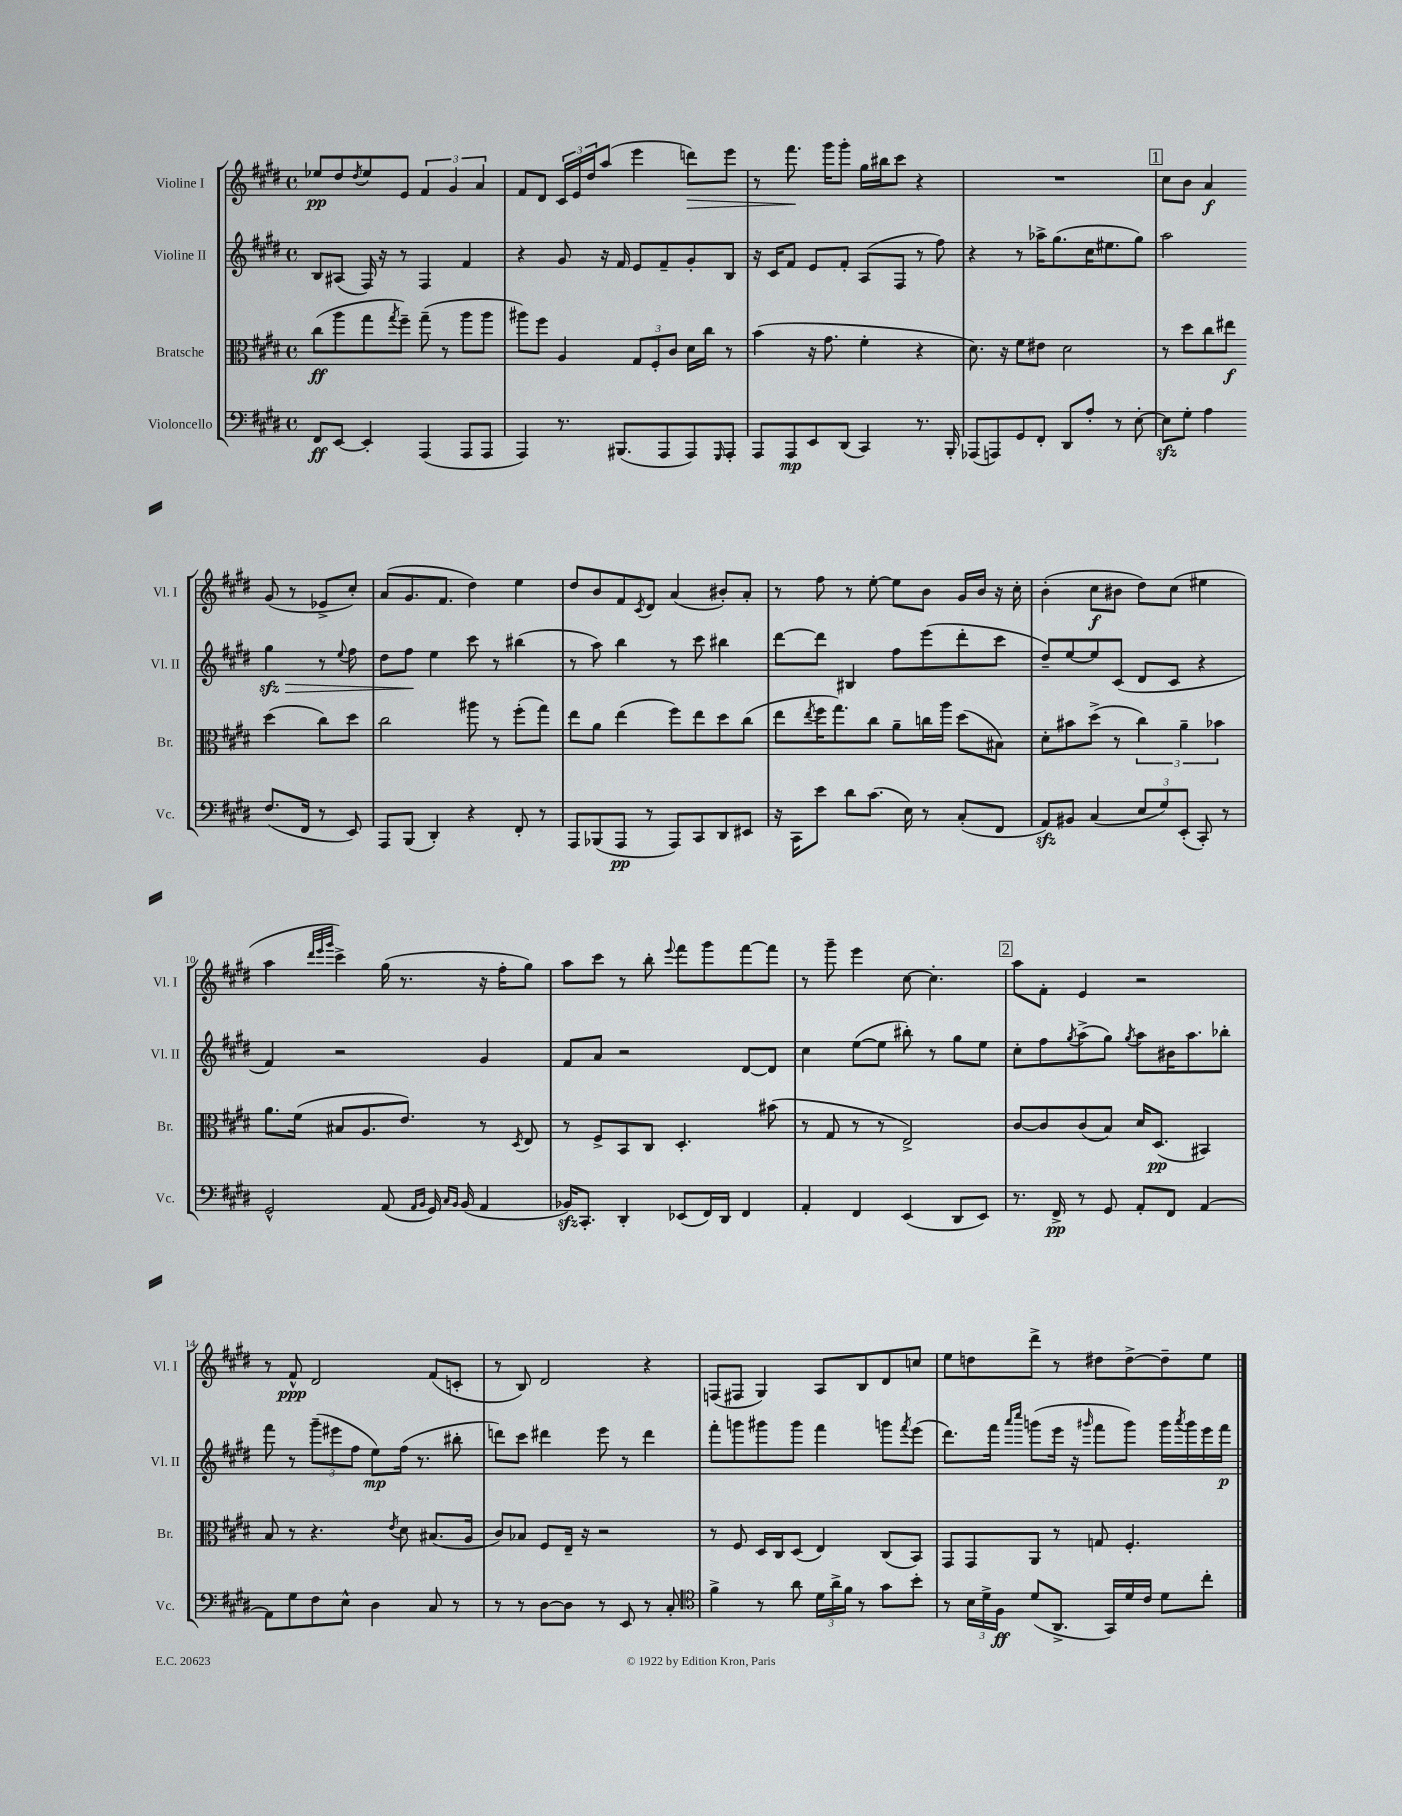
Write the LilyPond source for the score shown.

<<
\new StaffGroup <<
\new Staff = "s0" \with { instrumentName = "Violine I" shortInstrumentName = "Vl. I" } {
    \clef treble \key e \major \defaultTimeSignature \time 4/4
    ees''8\pp dis''8 \acciaccatura { dis''8 } ees''8 e'8 \tuplet 3/2 { fis'4 gis'4 a'4 } |
    fis'8 dis'8 \tuplet 3/2 { cis'16 e'16 dis''16 } a''8( e'''4 d'''8\>) e'''8 |
    r8 fis'''8.\! gis'''16 gis'''8-. gis''16 bis''16 cis'''8 r4 |
    R1 |
    \mark \markup { \box "1" } cis''8 b'8 a'4\f gis'8( r8 ees'8-> cis''8-.) |
    a'8( gis'8. fis'8. dis''4) e''4 |
    dis''8 b'8 fis'8 \acciaccatura { cis'8 } dis'8 a'4( bis'8-.) a'8-. |
    r8 fis''8 r8 e''8~-. e''8 b'8 gis'16 b'16 r16 cis''16-. |
    b'4-.( cis''8\f bis'8 dis''8) cis''8( eis''4 |
    a''4 \grace { dis'''32 e'''32 gis'''32 } cis'''4->) gis''16( r8. r16 fis''16-. gis''8) |
    a''8 cis'''8 r8 b''8-. \appoggiatura { e'''8 } fis'''8 gis'''8 fis'''8~ fis'''8 |
    r8 gis'''8-- e'''4 cis''8~ cis''4.-. |
    \mark \markup { \box "2" } a''8 fis'8-. e'4 r2 |
    r8 fis'8-^\ppp dis'2 fis'8( c'8-. |
    r8 b8) dis'2 r4 |
    f8( fis8 gis4) a8 b8 dis'8 c''8 |
    e''8 d''8 dis'''8-> r8 dis''8 dis''8~-> dis''8-- e''8 \bar "|." |
}
\new Staff = "s1" \with { instrumentName = "Violine II" shortInstrumentName = "Vl. II" } {
    \clef treble \key e \major \defaultTimeSignature \time 4/4
    b8 ais8( fis16) r16 r8 fis4 fis'4 |
    r4 gis'8 r16 fis'16 e'8 fis'8-- gis'8-. b8 |
    r16 cis'16 fis'8 e'8 fis'8-. a8( fis8 r8 fis''8) |
    r4 r8 aes''16-> gis''8.( cis''16 eis''8. gis''8) |
    \mark \markup { \box "1" } a''2 gis''4\sfz\> r8 \appoggiatura { e''8 } fis''8 |
    dis''8 fis''8\! e''4 cis'''8 r8 bis''4( |
    r8 a''8) b''4 r8 cis'''8 bis''4 |
    dis'''8~ dis'''8 bis4 fis''8 e'''8( dis'''8-. cis'''8 |
    dis''8--) e''8~ e''8 cis'8( dis'8 cis'8 r4 |
    fis'4) r2 gis'4 |
    fis'8 a'8 r2 dis'8~ dis'8 |
    cis''4 e''8~( e''8 bis''8-.) r8 gis''8 e''8 |
    \mark \markup { \box "2" } cis''8-. fis''8 \acciaccatura { gis''8 } a''8->( gis''8) \acciaccatura { gis''8 } a''8 bis'16 a''8. bes''8-. |
    fis'''8 r8 \tuplet 3/2 { gis'''8--( eis'''8 fis''8 } e''8\mp) fis''16( r8. bis''8-. |
    d'''8) cis'''8 dis'''4 e'''8 r8 dis'''4 |
    fis'''8-. g'''8 gis'''8 gis'''8 fis'''4 g'''8 \acciaccatura { fis'''8 } e'''8( |
    dis'''8.) fis'''16 \grace { a'''16 cis''''16 } g'''8( e'''16 r16 \grace { gis'''16 } fis'''8 gis'''8) gis'''16 \acciaccatura { a'''8 } gis'''16 e'''16 fis'''16\p \bar "|." |
}
\new Staff = "s2" \with { instrumentName = "Bratsche" shortInstrumentName = "Br." } {
    \clef alto \key e \major \defaultTimeSignature \time 4/4
    cis''8\ff( a''8 gis''8 \acciaccatura { gis''8 } fis''8--) gis''8--( r8 a''8 a''8 |
    ais''8) fis''8 a4 \tuplet 3/2 { gis8 fis8-. cis'8 } dis'16 cis''16 r8 |
    b'4( r16 gis'8. fis'4-. r4 |
    dis'8.) r16 fis'8 eis'8 dis'2 |
    \mark \markup { \box "1" } r8 dis''8 cis''8 eis''8\f dis''4( cis''8) dis''8 |
    cis''2 ais''8 r8 fis''8-.( gis''8) |
    e''8 a'8 e''4( fis''8) e''8 dis''8 cis''8( |
    e''8 \acciaccatura { e''8 } fis''16 gis''8.) cis''8 a'8-- c''16 a''16 dis''8( bis8) |
    dis'8-. bis'8 dis''8->( r8 \tuplet 3/2 { cis''4) a'4-- bes'4 } |
    a'8. fis'16( bis8 a8. e'8.) r8 \acciaccatura { dis8 } e8 |
    r8 fis8-> b,8 cis8 dis4.-. bis'8( |
    r8 gis8 r8 r8 e2->) |
    \mark \markup { \box "2" } cis'8~ cis'8 cis'8( b8) dis'16 dis8.\pp( bis,4) |
    b8 r8 r4. \acciaccatura { e'8 } dis'8 bis8.( a16 |
    cis'8) bes8 fis8 e16-- r16 r2 |
    r8 fis8 dis16 cis16 dis8( e4) cis8( b,8) |
    gis,8 gis,8 a,8 r8 g8 fis4.-. \bar "|." |
}
\new Staff = "s3" \with { instrumentName = "Violoncello" shortInstrumentName = "Vc." } {
    \clef bass \key e \major \defaultTimeSignature \time 4/4
    fis,8\ff e,8~ e,4-. a,,4( a,,8 a,,8 |
    a,,4) r8. bis,,8.( a,,8 a,,8) \grace { gis,,16 } a,,8-. |
    a,,8 a,,8\mp e,8 dis,8( cis,4) r8. b,,16-. |
    aes,,8( a,,8) gis,8 fis,8-. dis,8 a8-. r8 e8~-. |
    \mark \markup { \box "1" } e8\sfz gis8-. a4 fis8.( fis,16 r8 e,8) |
    a,,8 b,,8( dis,4-.) r4 fis,8-. r8 |
    a,,8 bes,,8( a,,8\pp r8 a,,8) cis,8 dis,8 eis,8 |
    r16 cis,16 e'8 dis'8 cis'8.( e16) r8 cis8-.( fis,8 |
    a,8\sfz) bis,8 cis4( \tuplet 3/2 { e8 gis8) e,8-.( } cis,8-.) r8 |
    gis,2-^ a,8( \grace { a,16 b,16 } gis,16) \grace { cis16 b,16 } b,16( a,4 |
    bes,16\sfz) cis,8.-. dis,4-. ees,8( fis,16) dis,16 fis,4 |
    a,4-. fis,4 e,4( dis,8 e,8) |
    \mark \markup { \box "2" } r8. fis,16->\pp r8 gis,8 a,8-. fis,8 a,4~ |
    a,8 gis8 fis8 e8-^ dis4 cis8 r8 |
    r8 r8 dis8~ dis8 r8 e,8 r8 cis8-. |
    \clef tenor fis'4-> r8 a'8 \tuplet 3/2 { dis'16 a'16-> fis'16 } r8 gis'8 b'8-. |
    r8 \tuplet 3/2 { b16 dis'16-> fis16\ff } dis'8( a,8.-> gis,16) dis'16 cis'16 dis'8 cis''8-. \bar "|." |
}
>>
>>
